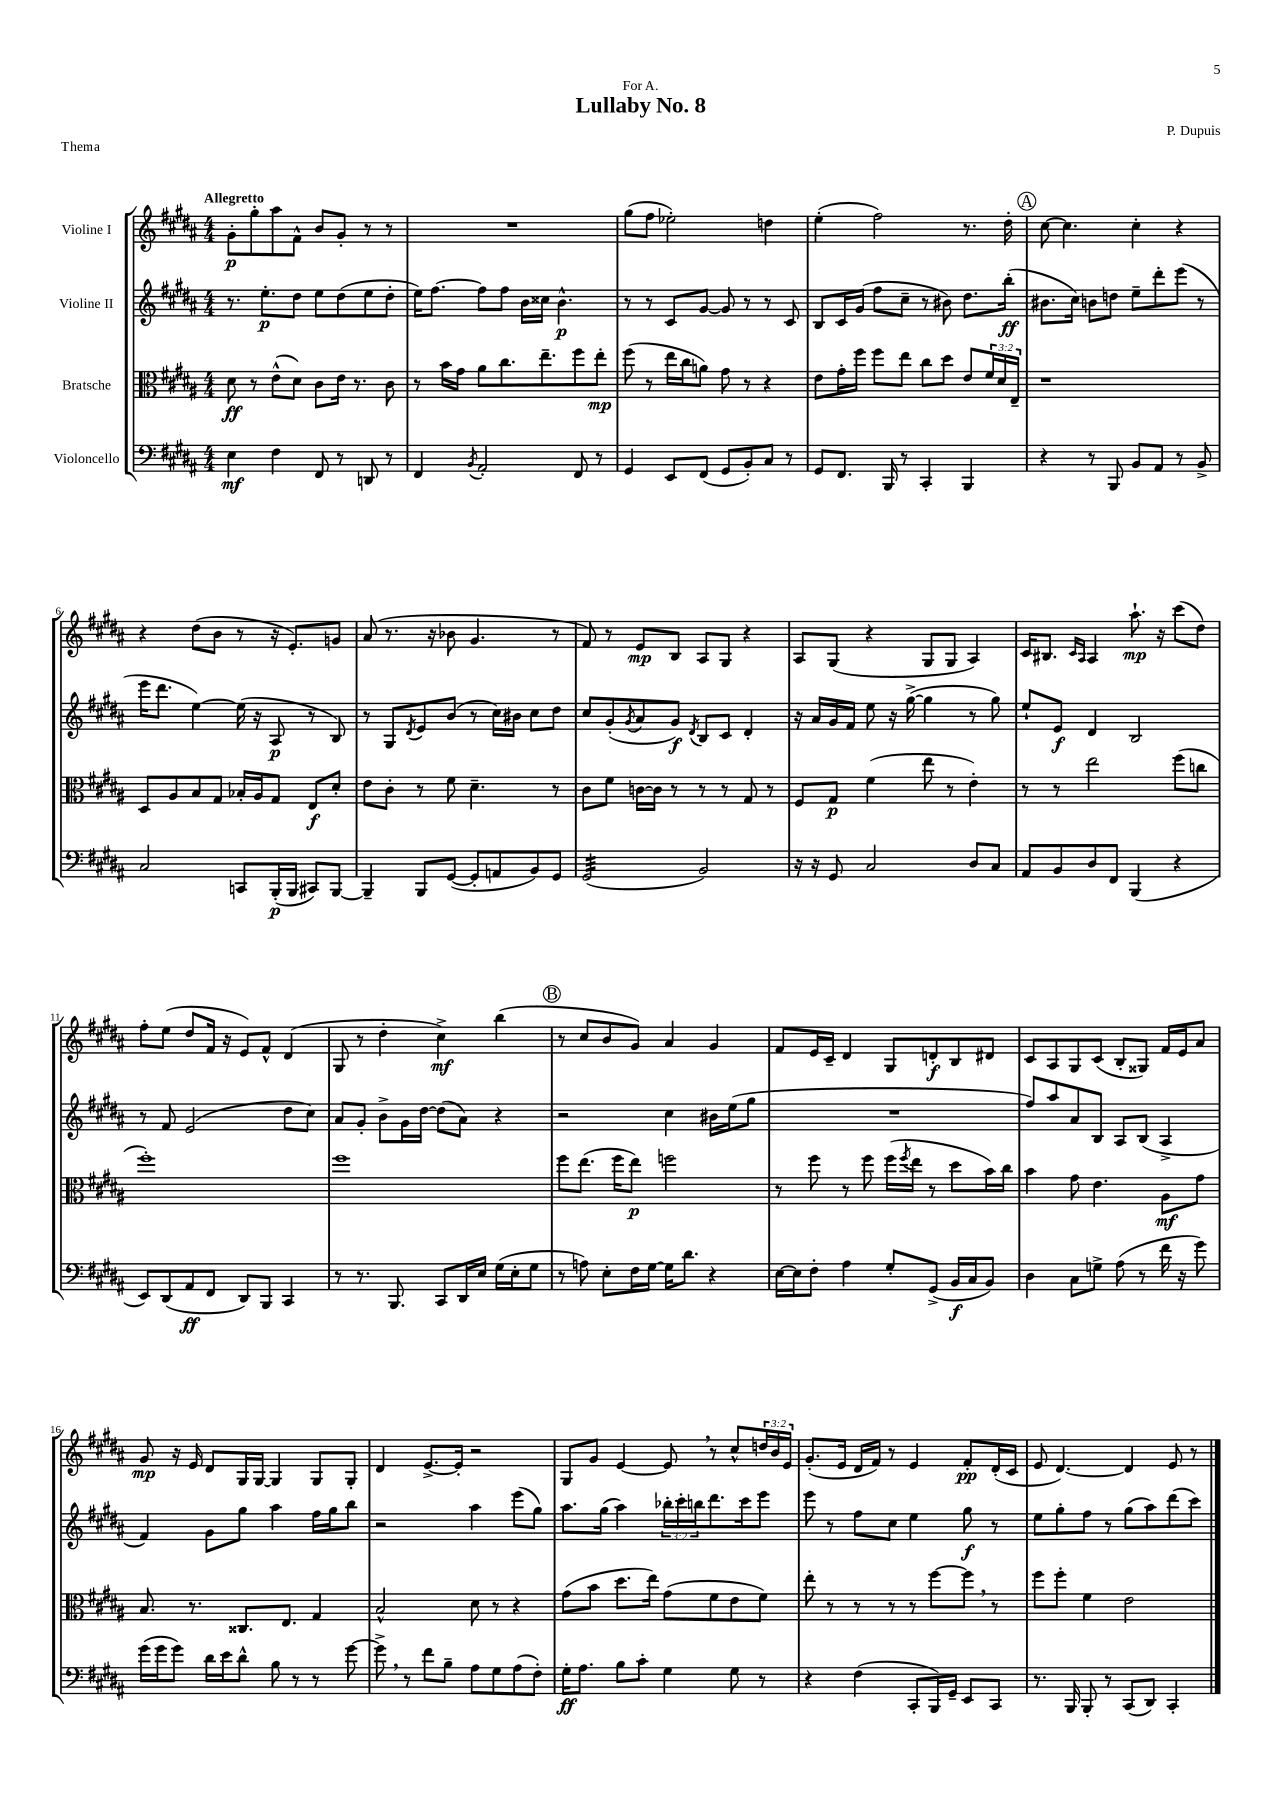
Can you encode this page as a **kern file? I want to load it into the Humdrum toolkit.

**kern	**kern	**kern	**kern
*staff4	*staff3	*staff2	*staff1
*clefF4	*clefC3	*clefG2	*clefG2
*k[f#c#g#d#a#]	*k[f#c#g#d#a#]	*k[f#c#g#d#a#]	*k[f#c#g#d#a#]
*M4/4	*M4/4	*M4/4	*M4/4
4E\	8d#\	8.r	8g#'\L
.	8r	.	8gg#'\
.	.	8.ee'\L	.
4F#\	(8e^^\L	.	8aa#\
.	8d#\J)	8dd#\J	8f#^^\J
8FF#/	8c#\L	8ee\L	8b/L
8r	16e\Jk	(8dd#\	8g#'/J
.	8.r	.	.
8DD/	.	8ee\	8r
8r	8c#\	8dd#'\J	8r
=	=	=	=
4FF#/	8r	16ee\LK)	1r
.	.	[8.ff#\J	.
.	16b\LL	.	.
.	16g#\JJ	.	.
8qBB/	.	.	.
2AA#'/	8a#\L	8ff#\]L	.
.	8.cc#\	8ff#\J	.
.	.	16b\LL	.
.	8.ee~\	16cc##\JJ	.
.	.	4.b^^\	.
8FF#/	8ff#\	.	.
8r	8ee'\J	.	.
=	=	=	=
4GG#/	(8ff#\	8r	(8gg#\L
.	8r	8r	8ff#\J
8EE/L	16ee\LL	8c#/L	2ee-'\)
.	16cc#\J	.	.
(8FF#/J	8a\J)	[8g#/J	.
8GG#/L	8g#\	8g#/]	.
8BB'/)	8r	8r	.
8C#/J	4r	8r	4dd\
8r	.	8c#/	.
=	=	=	=
8GG#/L	8e\L	8B/L	(4ee'\
8.FF#/J	16g#'\L	16c#/L	.
.	16ff#\JJ	(16g#/JJ	.
.	8ff#\L	8ff#\L	2ff#\)
16BBB/	.	.	.
8r	8ee\J	8cc#~\J	.
4CC#'/	8cc#\L	8r	.
.	8dd#\J	8b#\)	.
4BBB/	8e/L	8.dd#\L	8.r
.	24f#/L	.	.
.	24d#/	.	.
.	.	(16bb'\Jk	16dd#'\
.	24E~/JJ	.	.
=	=	=	=
4r	1r	8.b#\L	[8cc#\
.	.	.	4.cc#\]
.	.	16cc#\Jk)	.
8r	.	8b\L	.
8BBB/	.	8dd\J	.
8BB/L	.	8ee~\L	4cc#'\
8AA#/J	.	8ddd#'\	.
8r	.	(8eee\J	4r
8BB^/	.	8r	.
=	=	=	=
2C#/	8D#/L	16eee\LK	4r
.	.	8.ddd#\J	.
.	8A#/	.	.
.	8B/	[4ee\)	(8dd#\L
.	8G#/J	.	8b\J
8CC/L	16B-'/LL	(16ee\]	8r
.	16A#/J	16r	.
(16BBB'/L	8G#/J	8A#/	16r
16BBB/JJ	.	.	8.e'/L)
8CC#/L)	8E/L	8r	.
[8BBB/J	8d#'/J	8B/)	8g/J
=	=	=	=
4BBB~/]	8e\L	8r	(8a#/
.	8c#'\J	8G#/L	8.r
.	.	8qd#/	.
8BBB/L	8r	8e/	.
.	.	.	16r
([8GG#/J	8f#\	(8b/J	8b-\
8GG#'/]L	4.d#~\	8r	4.g#/
8AA/	.	16cc#\LL)	.
.	.	16b#\JJ	.
8BB/)	.	8cc#\L	.
8GG#/J	8r	8dd#\J	8r
=	=	=	=
(2GG#/	8c#\L	8cc#/L	8f#/)
.	8f#\J	(8g#'/	8r
.	.	8qg#/	.
.	[16c\LL	8a#/	8e/L
.	16c\]JJ	.	.
.	8r	8g#/J)	8B/J
.	.	8qd#/	.
2BB/)	8r	8B/L	8A#/L
.	8r	8c#/J	8G#/J
.	8G#/	4d#'/	4r
.	8r	.	.
=	=	=	=
16r	8F#/L	16r	8A#/L
16r	.	16a#/LL	.
8GG#/	8G#/J	16g#/	(8G#/J
.	.	16f#/JJ	.
2C#/	(4f#\	8ee\	4r
.	.	16r	.
.	.	([16gg#^\	.
.	8ee\	4gg#\]	8G#/L
.	8r	.	8G#/J
8D#/L	4e'\)	8r	4A#/)
8C#/J	.	8gg#\)	.
=	=	=	=
8AA#/L	8r	8ee`/L	16c#/LK
.	.	.	8.B#/J
8BB/	8r	8e/J	.
.	.	.	16qqc#/LL
.	.	.	16qqA#/JJ
8D#/	2ee\	4d#/	4A#/
8FF#/J	.	.	.
(4BBB/	.	2B/	8.aa#`\
.	.	.	16r
4r	(8ff#\L	.	(8ccc#\L
.	8cc\J	.	8dd#\J)
=	=	=	=
8EE/L)	1ff#')	8r	8ff#'\L
(8DD#/	.	8f#/	(8ee\J
8AA#/	.	(2e/	8dd#/L
8FF#/J	.	.	16f#/Jk
.	.	.	16r
8DD#/L)	.	.	8e/L)
8BBB/J	.	.	8f#^^/J
4CC#/	.	8dd#\L	(4d#/
.	.	8cc#\J)	.
=	=	=	=
8r	1ff#	8a#/L	8G#/
8.r	.	8g#'/J	8r
.	.	8b^\L	4dd#'\
8.BBB/	.	.	.
.	.	16g#\L	.
.	.	[16dd#\JJ	.
8CC#/L	.	(8dd#\]L	4cc#^\)
16DD#/L	.	8a#\J)	.
16E/JJ	.	.	.
(16G#\LL	.	4r	(4bb\
16E'\J	.	.	.
8G#\J	.	.	.
=	=	=	=
8r	8ff#\L	2r	8r
8A\)	(8.ee\J	.	8cc#/L
8E'\L	.	.	8b/
.	16ff#\LK	.	.
16F#\L	8ee\J)	.	8g#/J)
[16G#\JJ	.	.	.
16G#\]LK	2ff\	4cc#\	4a#/
8.d#\J	.	.	.
4r	.	16b#\LL	4g#/
.	.	(16ee\J	.
.	.	8gg#\J	.
=	=	=	=
[16E\LL	8r	1r	8f#/L
16E\]J	.	.	.
8F#'\J	8ff#\	.	16e/L
.	.	.	16c#~/JJ
4A#\	8r	.	4d#/
.	8ff#\	.	.
8G#'/L	(16ff#\LL	.	8G#/L
.	8qff#/	.	.
.	16ee\JJ	.	.
(8GG#^/J	8r	.	8d'/
16BB/LL	8dd#\L	.	8B/
16C#/J	.	.	.
8BB/J)	16b\L)	.	8d#/J
.	16cc#\JJ	.	.
=	=	=	=
4D#\	4b\	8ff#/L)	8c#/L
.	.	8aa#/	8A#/
8C#\L	8g#\	8a#/	8G#/
8G^\J	4.e\	8B/J	(8c#/J
(8A#\	.	8A#/L	8B'/L
8r	.	(8B/J	8G##/J)
16f#\	8A#\L	4A#^/	16f#/LL
16r	.	.	16e/J
8g#\)	8g#\J	.	8a#/J
=	=	=	=
(16g#\LL	8.B/	4f#/)	8g#/
16g#\J	.	.	.
8g#\J)	.	.	16r
.	8.r	.	16e/
16d#\LL	.	8g#\L	8d#/L
16e\J	.	.	.
8d#^^\J	8.C##/L	8gg#\J	16G#/L
.	.	.	[16G#/JJ
8B\	.	4aa#\	4G#/]
.	8.E/J	.	.
8r	.	.	.
8r	4G#/	16ff#\LL	8G#/L
.	.	16gg#\J	.
[8g#\	.	8bb\J	8G#'/J
=	=	=	=
8g#^\]	2B^^/	2r	4d#/
8r	.	.	.
8f#\L	.	.	[8.e^/L
8B~\J	.	.	.
.	.	.	16e'/]Jk
8A#\L	8d#\	4aa#\	2r
8G#\	8r	.	.
(8A#\	4r	(8eee\L	.
8F#'\J)	.	8gg#\J)	.
=	=	=	=
16G#'\LK	(8g#\L	8.aa#\L	8G#/L
8.A#\J	.	.	.
.	8b\J	.	8g#/J
.	.	(16gg#\Jk	.
8B\L	8.dd#\L	4aa#\)	[4e/
8c#'\J	.	.	.
.	16ee\Jk)	.	.
4G#\	(8g#\L	24bb-'\LL	8e/]
.	.	24ccc#'\	.
.	.	24bb\J	.
.	8f#\	8.ddd#\	8r
8G#\	8e\	.	8cc#^^/L
.	.	16ccc#\k	.
8r	8f#\J)	8eee\J	24dd/L
.	.	.	24b/
.	.	.	24e/JJ
=	=	=	=
4r	8ee'\	8eee\	(8.g#'/L
.	8r	8r	.
.	.	.	16e/Jk
(4F#\	8r	8ff#\L	16d#/LL
.	.	.	16f#/JJ)
.	8r	8cc#\J	8r
8CC#'/L	8r	4ee\	4e/
16BBB/L)	[8ff#\L	.	.
16GG#~/JJ	.	.	.
8EE/L	8ff#\]J	8gg#\	8f#'/L
8CC#/J	8r	8r	(16d#'/L
.	.	.	16c#/JJ
=	=	=	=
8.r	8ff#\L	8ee\L	8e/
.	8ff#'\J	8gg#'\	[4.d#/)
16BBB/	.	.	.
8BBB'/	4f#\	8ff#\J	.
8r	.	8r	.
(8CC#/L	2e\	(8gg#\L	4d#/]
8DD#/J)	.	8aa#\)	.
4CC#'/	.	(8ddd#\	8e/
.	.	8ccc#\J)	8r
==	==	==	==
*-	*-	*-	*-
